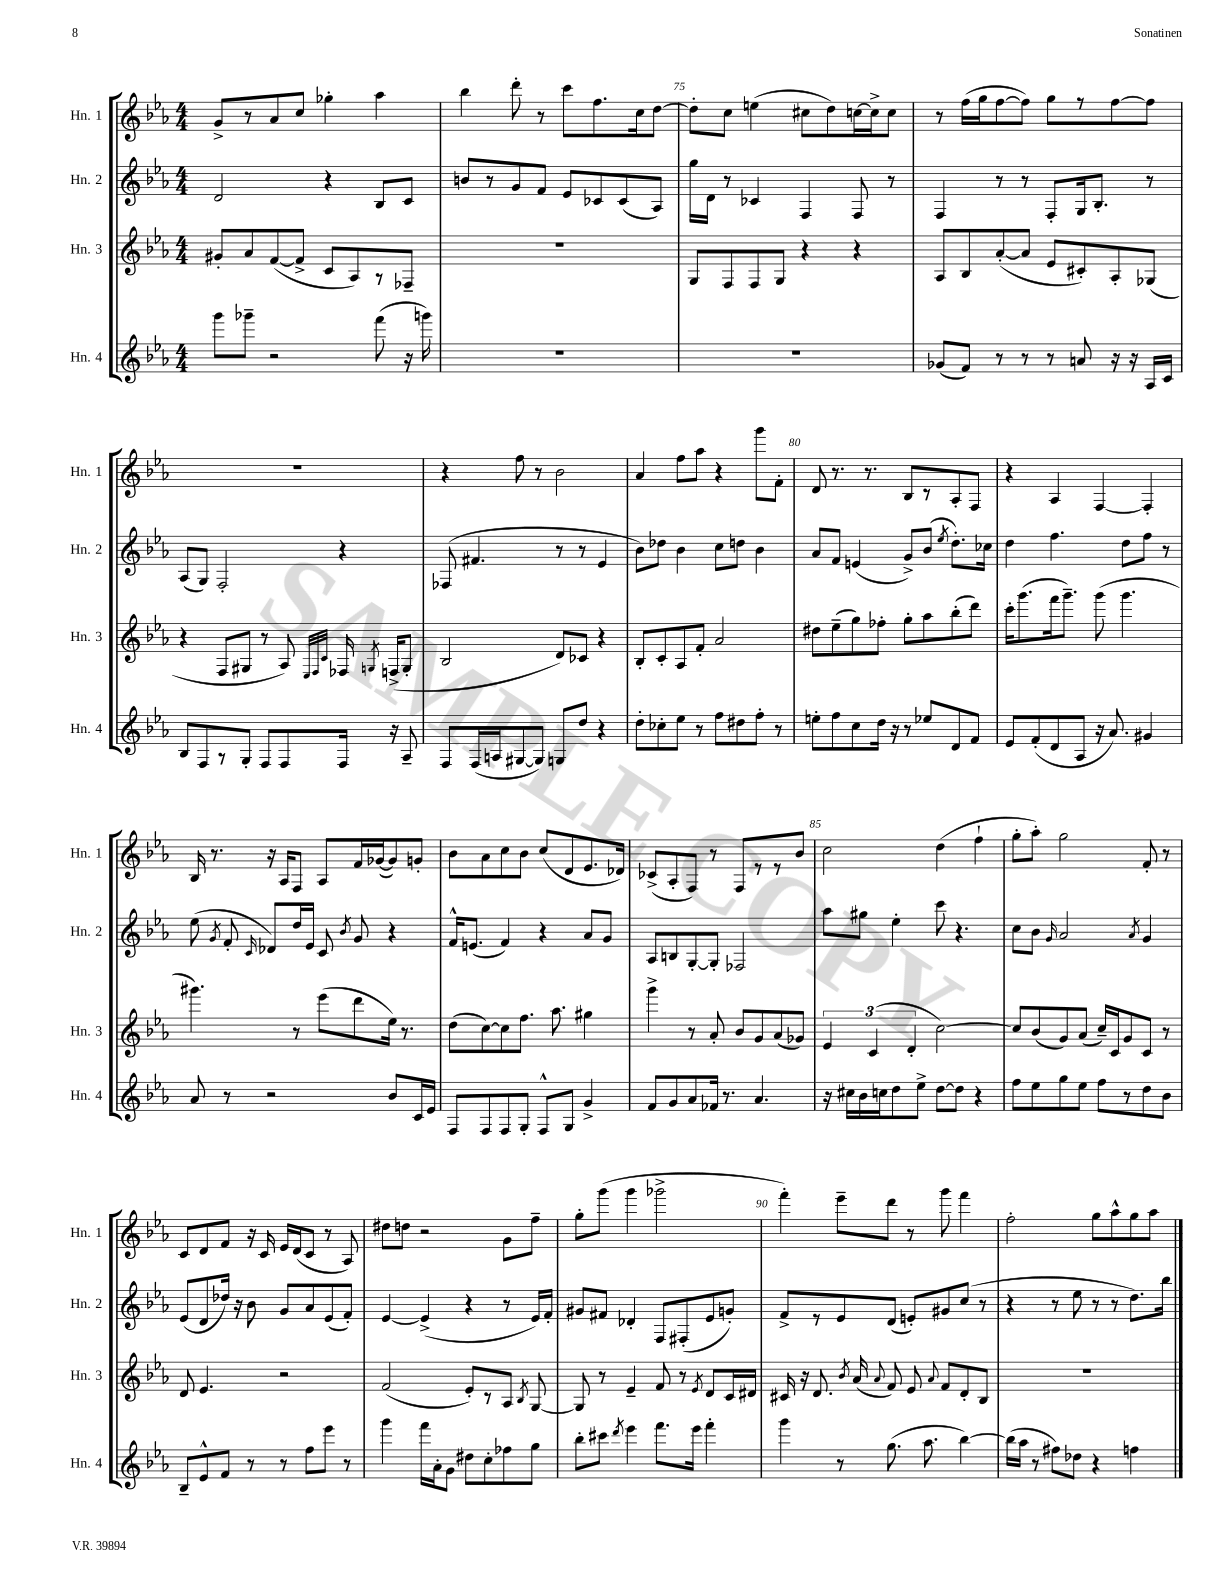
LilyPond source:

<<
\new StaffGroup <<
\new Staff = "s0" \with { instrumentName = "Hn. 1" shortInstrumentName = "Hn. 1" } {
    \clef treble \key ees \major \numericTimeSignature \time 4/4
    \autoBeamOff g'8[-> r8 aes'8 c''8] ges''4-. aes''4 |
    bes''4 d'''8-. r8 c'''8[ f''8. c''16 d''8]~ |
    d''8[-. c''8] e''4( cis''8[ d''8) c''16~ c''16-> c''8] |
    r8 f''16[( g''16 f''8~ f''8]) g''8[ r8 f''8~ f''8] |
    R1 |
    r4 f''8 r8 bes'2 |
    aes'4 f''8[ aes''8] r4 g'''8[ f'8]-. |
    d'8 r8. r8. bes8[ r8 aes8-. f8] |
    r4 aes4 f4~ f4-. |
    bes16 r8. r16 aes16[ f8] aes8[ f'16 ges'16~( ges'8) g'8]-. |
    bes'8[ aes'8 c''8 bes'8] c''8[( d'8 ees'8. des'16]) |
    ces'8[->( aes8-. f8]) r8 f8[ r8 r8 bes'8] |
    c''2 d''4( f''4-! |
    g''8[-. aes''8]-.) g''2 f'8-. r8 |
    c'8[ d'8 f'8] r16 c'16 ees'16[ d'16( c'8] r8 aes8) |
    dis''8[ d''8] r2 g'8[ f''8]-- |
    g''8[-. g'''8]( g'''4 ges'''2-> |
    f'''4-.) ees'''8[-- d'''8] r8 g'''8 f'''4 |
    f''2-. g''8[ aes''8-^ g''8 aes''8] \bar "|." |
}
\new Staff = "s1" \with { instrumentName = "Hn. 2" shortInstrumentName = "Hn. 2" } {
    \clef treble \key ees \major \numericTimeSignature \time 4/4
    \autoBeamOff d'2 r4 bes8[ c'8] |
    b'8[ r8 g'8 f'8] ees'8[ ces'8 ces'8( aes8]) |
    g''16[ d'16] r8 ces'4 f4 f8 r8 |
    f4 r8 r8 f8[-. g16 bes8.]-. r8 |
    aes8[( g8]) f2-. r4 |
    fes8( fis'4. r8 r8 ees'4 |
    bes'8[) des''8] bes'4 c''8[ d''8] bes'4 |
    aes'8[ f'8] e'4( g'8[->) bes'8]( \acciaccatura { ees''8 } d''8.[-.) ces''16] |
    d''4 f''4. d''8[ f''8] r8 |
    ees''8( \acciaccatura { g'8 } f'8-. \grace { c'16 } des'8[) d''16 ees'16] c'8 \acciaccatura { bes'8 } g'8 r4 |
    f'16[-^ e'8.]( f'4) r4 aes'8[ g'8] |
    aes8[ b8 g8~-. g8]-. fes2 |
    aes''8[ gis''8] ees''4-. c'''8 r4. |
    c''8[ bes'8] \grace { g'16 } aes'2 \acciaccatura { aes'8 } g'4 |
    ees'8[( d'8 des''16]) r16 bes'8 g'8[ aes'8 ees'8( f'8]-.) |
    ees'4~ ees'4->( r4 r8 ees'16[) f'16]-. |
    gis'8[ fis'8] des'4-. f8[ fis8-.( ees'8 g'8]-.) |
    f'8[-> r8 ees'8 d'8]( e'8[-.) gis'8 c''8]( r8 |
    r4 r8 ees''8 r8 r8 d''8.[) bes''16] \bar "|." |
}
\new Staff = "s2" \with { instrumentName = "Hn. 3" shortInstrumentName = "Hn. 3" } {
    \clef treble \key ees \major \numericTimeSignature \time 4/4
    \autoBeamOff gis'8[-. aes'8 f'8~( f'8]-> c'8[ aes8) r8 fes8]-- |
    R1 |
    g8[ f8 f8 g8] r4 r4 |
    aes8[ bes8 aes'8~-.( aes'8] ees'8[ cis'8-.) aes8-. ges8]( |
    r4 f8[ gis8] r8 aes8) \grace { ees32[ f32 c'32] } fes16 \acciaccatura { g8 } f16[->( g8]-. |
    bes2 d'8[) ces'8] r4 |
    bes8[-. c'8-. aes8 f'8]-. aes'2 |
    dis''8[ ees''8--( g''8) fes''8]-. g''8[-. aes''8 bes''8-.( d'''8]) |
    c'''16[-. g'''8.( f'''16 g'''8.]--) g'''8( g'''4. |
    gis'''4.) r8 ees'''8[( d'''8 ees''16]) r8. |
    d''8[( c''8~) c''8 f''8.] aes''8. gis''4 |
    g'''4-> r8 aes'8-. bes'8[ g'8 aes'8( ges'8]) |
    \tuplet 3/2 { ees'4 c'4( d'4-. } c''2~) |
    c''8[ bes'8( g'8) aes'8]( c''16[--) c'16 g'8 c'8] r8 |
    d'8 ees'4. r2 |
    f'2( ees'8[-.) r8 aes8] \acciaccatura { bes8 } g8~ |
    g8 r8 ees'4-- f'8 r8 \acciaccatura { ees'8 } d'8[ c'16 dis'16] |
    cis'16 r16 d'8. \acciaccatura { bes'8 } aes'16( \appoggiatura { aes'8 } f'8) ees'8 \appoggiatura { aes'8 } f'8[ d'8-. bes8] |
    R1 \bar "|." |
}
\new Staff = "s3" \with { instrumentName = "Hn. 4" shortInstrumentName = "Hn. 4" } {
    \clef treble \key ees \major \numericTimeSignature \time 4/4
    \autoBeamOff g'''8[ ges'''8]-- r2 f'''8( r16 g'''16) |
    R1 |
    R1 |
    ges'8[( f'8]) r8 r8 r8 a'8 r16 r16 aes16[ c'16] |
    bes8[ f8 r8 g8]-. f8[ f8 f16] r16 aes8-- |
    f8[ f16( a16 gis8~ gis8]) g8[ d''8] r4 |
    d''8[-. ces''8-. ees''8] r8 f''8[ dis''8 f''8]-. r8 |
    e''8[-. f''8 c''8 d''16] r16 r8 ees''8[ d'8 f'8] |
    ees'8[ f'8-.( d'8 aes8] r16 aes'8.) gis'4 |
    aes'8 r8 r2 bes'8[ c'16 ees'16] |
    f8[ f8 f8 g8]-. f8[-^ g8] g'4-> |
    f'8[ g'8 aes'8 fes'16] r8. aes'4. |
    r16 cis''16[ bes'16 c''16 d''8 ees''8]-> d''8[~ d''8] r4 |
    f''8[ ees''8 g''8 ees''8] f''8[ r8 d''8 bes'8] |
    bes8[-- ees'8-^ f'8] r8 r8 f''8[ ees'''8] r8 |
    g'''4 f'''16[ aes'16-. g'8] dis''8[ c''8-. fes''8 g''8] |
    bes''8[-. cis'''8] \acciaccatura { d'''8 } ees'''4 f'''8.[ ees'''16] f'''4-. |
    g'''4 r8 g''8.( aes''8. bes''4~) |
    bes''16[( aes''16] r8 fis''8[) des''8] r4 f''4 \bar "|." |
}
>>
>>
\layout { \context { \Score currentBarNumber = #73 \override BarNumber.break-visibility = ##(#f #t #t) barNumberVisibility = #(every-nth-bar-number-visible 5) } }
